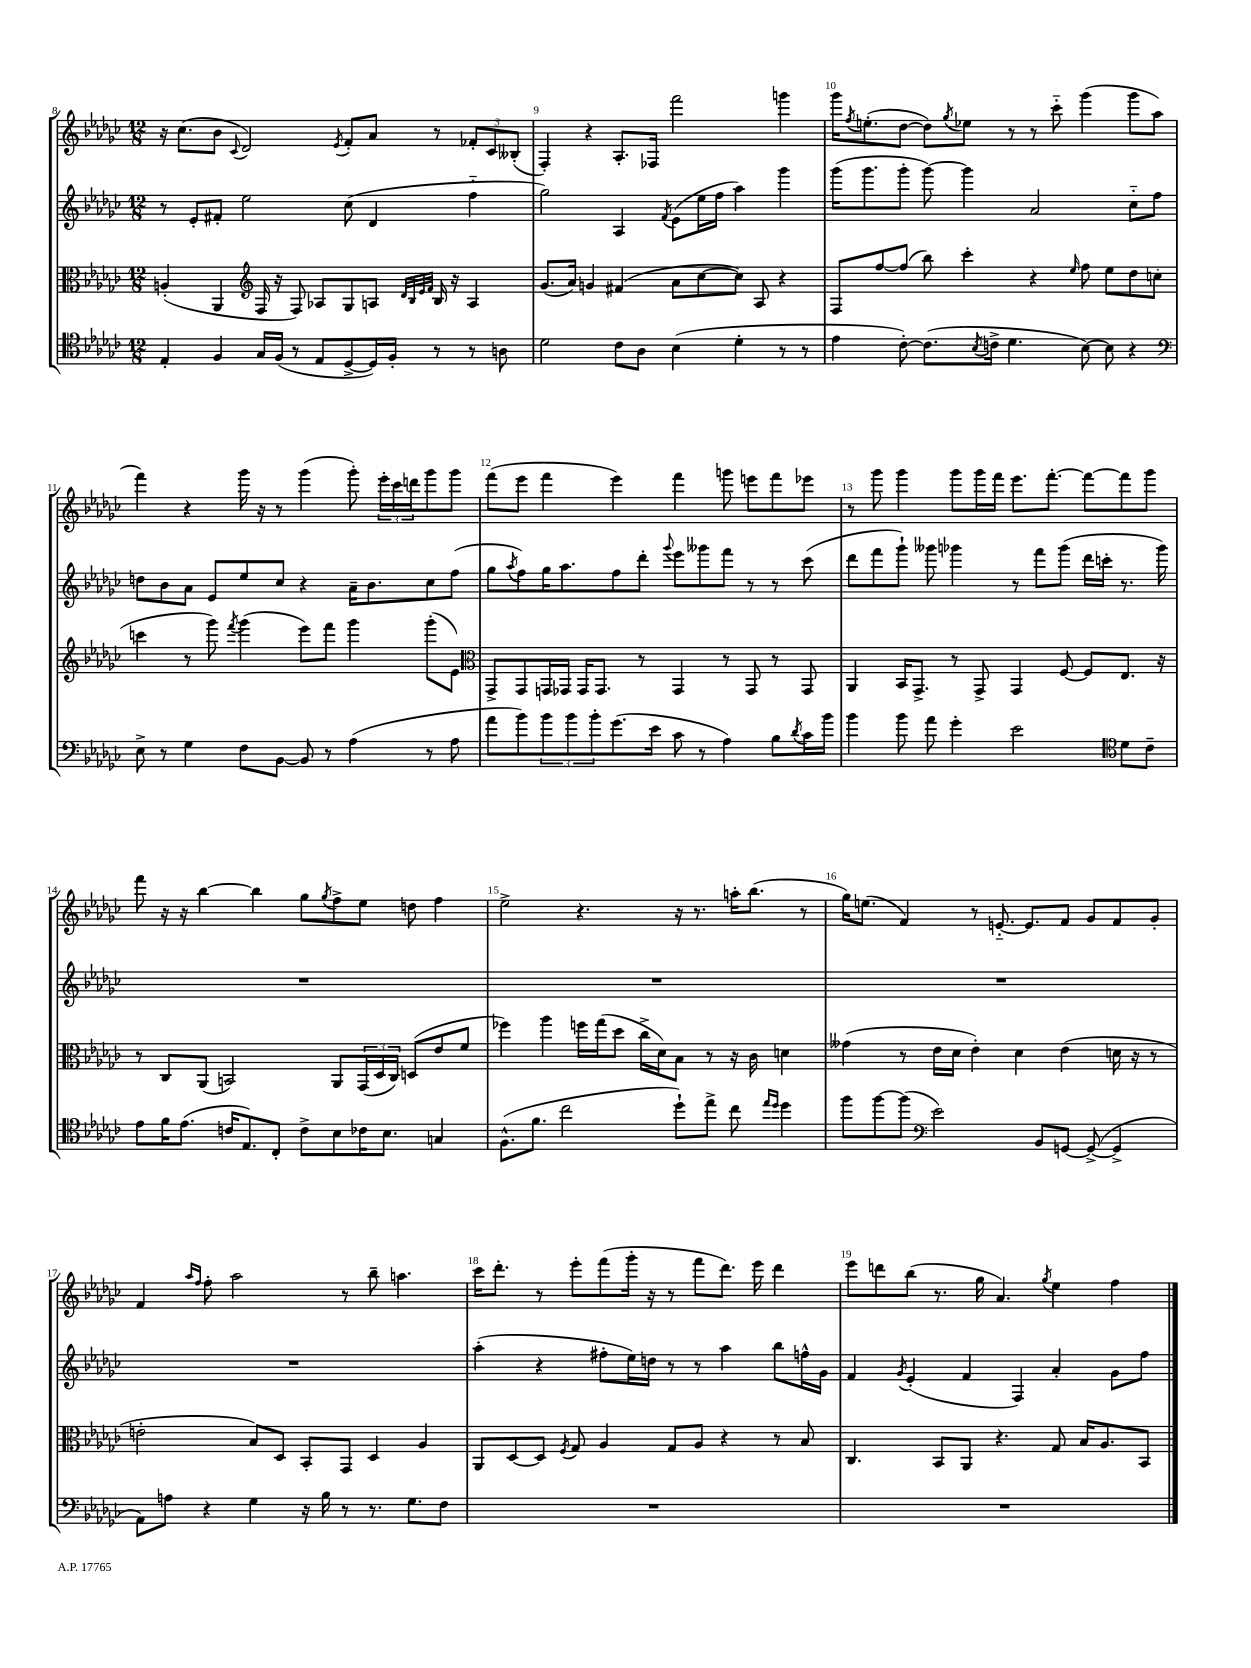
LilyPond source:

<<
\new StaffGroup <<
\new Staff = "s0" {
    \clef treble \key ges \major \numericTimeSignature \time 12/8
    r16 ces''8.( bes'8 \appoggiatura { ces'8 } des'2) \acciaccatura { ees'8 } f'8-. aes'8 r8 \tuplet 3/2 { fes'8-. ces'8 beses8-.( } |
    f4-.) r4 aes8.-. fes16 f'''2 g'''4 |
    ges'''16 \acciaccatura { f''8 } e''8.-.( des''8~ des''8) \acciaccatura { ges''8 } ees''8 r8 r8 ces'''8-_ ges'''4( ges'''8 aes''8 |
    f'''4) r4 ges'''16 r16 r8 ges'''4( ges'''8-.) \tuplet 3/2 { ees'''16-. ces'''16 d'''16 } ges'''8 ges'''8 |
    f'''8( ees'''8 f'''4 ees'''4) f'''4 g'''8 e'''8 f'''8 ees'''8 |
    r8 ges'''8 ges'''4 ges'''8 ges'''16 f'''16 ees'''8. f'''8.~-. f'''8~ f'''8 ges'''8 |
    f'''8 r16 r16 bes''4~ bes''4 ges''8 \acciaccatura { ges''8 } f''8-> ees''8 d''8 f''4 |
    ees''2-> r4. r16 r8. a''16-. bes''8.( r8 |
    ges''16) e''8.( f'4) r8 e'8.~-_ e'8. f'8 ges'8 f'8 ges'8-. |
    f'4 \grace { aes''16 f''16 } f''8-. aes''2 r8 bes''8-- a''4. |
    ces'''16 des'''8.-. r8 ees'''8-. f'''8( ges'''16-. r16 r8 f'''8 des'''8.) ees'''16 des'''4 |
    ees'''8 d'''8 bes''8( r8. ges''16 aes'4.) \acciaccatura { ges''8 } ees''4 f''4 \bar "|." |
}
\new Staff = "s1" {
    \clef treble \key ges \major \numericTimeSignature \time 12/8
    r8 ees'8-. fis'8-. ees''2 ces''8( des'4 f''4-_ |
    ges''2) aes4 \acciaccatura { f'8 } ees'8( ees''16 f''16 aes''4) ges'''4 |
    ges'''16( ges'''8. ges'''8-. ges'''8~) ges'''4 aes'2 ces''8-_ f''8 |
    d''8 bes'8 aes'8 ees'8 ees''8 ces''8 r4 aes'16-- bes'8. ces''8 f''8( |
    ges''8 \acciaccatura { aes''8 } f''8) ges''16 aes''8. f''8 des'''8-. \appoggiatura { ges'''8 } ees'''8 geses'''8 f'''8 r8 r8 ces'''8( |
    des'''8 f'''8 ges'''8-!) geses'''8 ges'''4 r8 f'''8 ges'''8( des'''16 c'''16-. r8. ges'''16) |
    R1. |
    R1. |
    R1. |
    R1. |
    aes''4-.( r4 fis''8-. ees''16) d''16 r8 r8 aes''4 bes''8 f''16-^ ges'16 |
    f'4 \acciaccatura { ges'8 } ees'4-.( f'4 f4) aes'4-. ges'8 f''8 \bar "|." |
}
\new Staff = "s2" {
    \clef alto \key ges \major \numericTimeSignature \time 12/8
    a4-.( aes,4 \clef treble f16 r16 f8) aes8 ges8 a8 \grace { des'32 bes32 ees'32 f'32 } bes16 r16 a4 |
    ges'8.( aes'16) g'4 fis'4( aes'8 ces''8~ ces''8) aes8 r4 |
    f8 f''8~ f''8( bes''8) ces'''4-. r4 \grace { ees''16 } f''8 ees''8 des''8 c''8( |
    c'''4 r8 ges'''8) \acciaccatura { f'''8 } ges'''4( ees'''8) f'''8 ges'''4 ges'''8-.( ees'8) |
    \clef alto ges,8-> ges,8 g,16 ges,16 ges,16 ges,8. r8 ges,4 r8 ges,8 r8 ges,8 |
    aes,4 bes,16 ges,8.-> r8 ges,8-> ges,4 f8~ f8 ees8. r16 |
    r8 ces8 aes,8( b,2) aes,8 \tuplet 3/2 { ges,16( des16 ces16) } d8( ees'8 f'8 |
    fes''4) aes''4 f''16 ges''16( des''8 ces''16-> des'16) bes8 r8 r16 ces'16 d'4 |
    geses'4( r8 ees'16 des'16 ees'4-.) des'4 ees'4( d'16 r16 r8 |
    e'2-. bes8) des8 bes,8-. ges,8 des4 aes4 |
    aes,8 des8~ des8 \acciaccatura { f8 } ges8 aes4 ges8 aes8 r4 r8 bes8 |
    ces4. bes,8 aes,8 r4. ges8 bes16 aes8. bes,8 \bar "|." |
}
\new Staff = "s3" {
    \clef tenor \key ges \major \numericTimeSignature \time 12/8
    ees4-. f4 ges16 f16( r8 ees8 des8~-> des16) f16-. r8 r8 a8 |
    des'2 ces'8 aes8 bes4( des'4-. r8 r8 |
    ees'4 ces'8~-.) ces'8.( \acciaccatura { bes8 } c'16-> des'4. bes8~) bes8 r4 |
    \clef bass ees8-> r8 ges4 f8 bes,8~ bes,8 r8 aes4( r8 aes8 |
    aes'8 bes'8) \tuplet 3/2 { bes'8 bes'8 bes'8-. } ges'8.( ees'16 ces'8 r8 aes4) bes8 \acciaccatura { des'8 } ces'16 bes'16 |
    bes'4 bes'8 aes'8 ges'4-. ees'2 \clef tenor des'8 ces'8-- |
    ees'8 f'16 ees'8.( c'16 ees8.) ces8-. c'8-> bes8 ces'16 bes8. g4 |
    f8.-^( f'8. ces''2 des''8-!) ees''8-> ces''8 \grace { ees''16 des''16 } des''4 |
    f''8 f''8~ f''8( \clef bass ees'2) bes,8 g,8~ g,8~->( g,4-> |
    aes,8) a8 r4 ges4 r16 bes16 r8 r8. ges8. f8 |
    R1. |
    R1. \bar "|." |
}
>>
>>
\layout { \context { \Score currentBarNumber = #8 \override BarNumber.break-visibility = ##(#f #t #t) barNumberVisibility = #all-bar-numbers-visible } }
